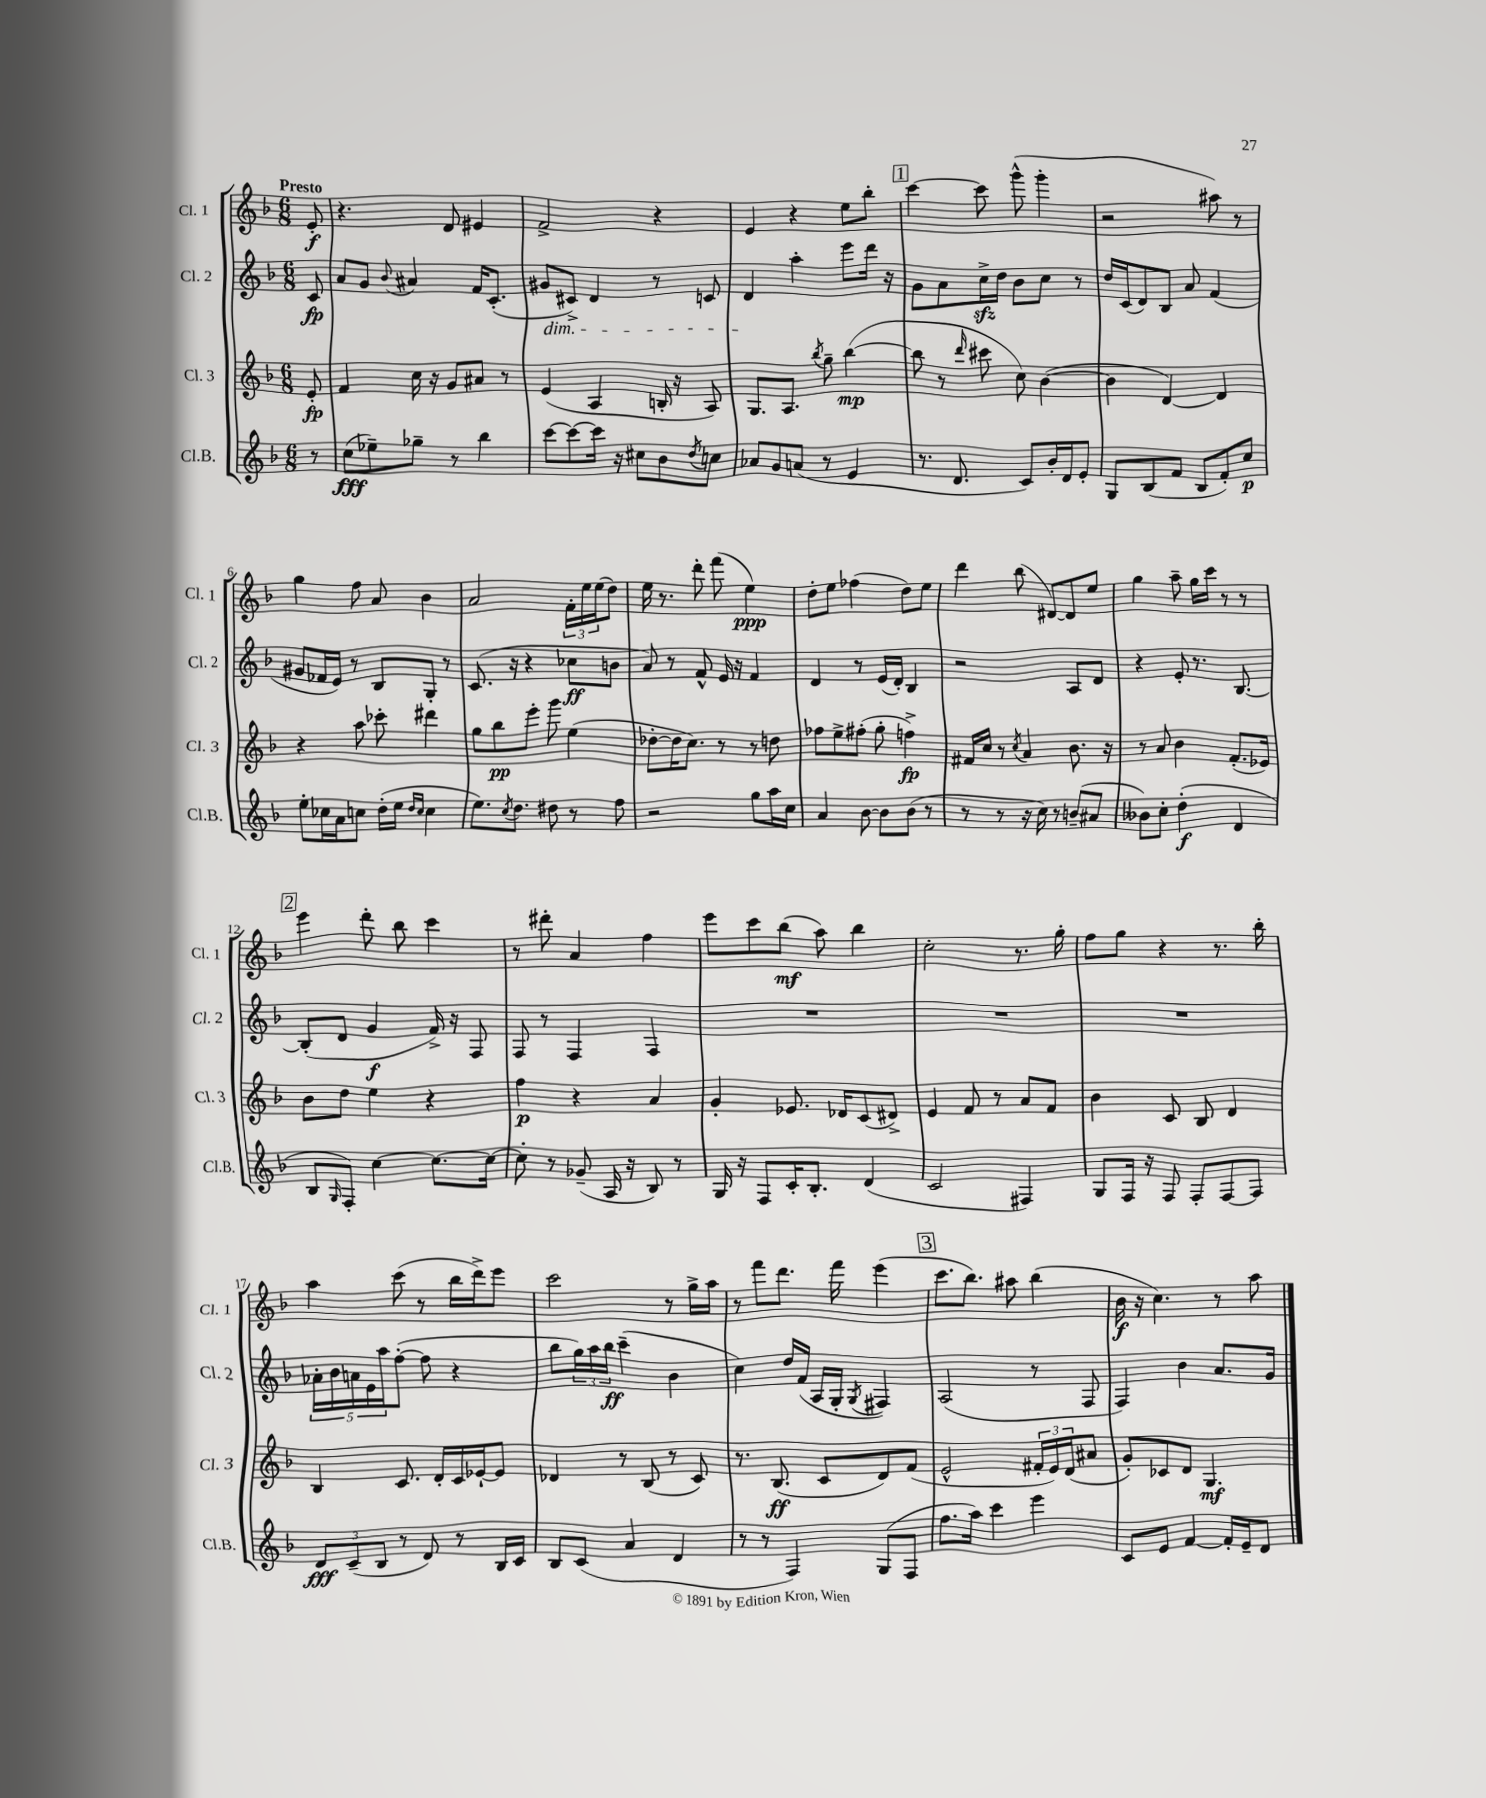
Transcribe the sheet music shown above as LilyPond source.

<<
\new StaffGroup <<
\new Staff = "s0" \with { instrumentName = "Cl. 1" shortInstrumentName = "Cl. 1" } {
    \clef treble \key f \major \numericTimeSignature \time 6/8 \partial 8 \tempo "Presto"
    e'8-.\f |
    r4. d'8 eis'4 |
    f'2-> r4 |
    e'4 r4 e''8 bes''8-. |
    \mark \markup { \box "1" } c'''4~ c'''8 g'''8-^( g'''4-. |
    r2 ais''8) r8 |
    g''4 f''8 a'8 bes'4 |
    a'2 \tuplet 3/2 { f'16-. e''16 e''16( } d''8) |
    e''16 r8. d'''8-. f'''8( e''4\ppp) |
    d''8-. e''8 fes''4( d''8) e''8 |
    d'''4 bes''8( dis'8~) dis'8 e''8 |
    g''4 a''8-- g''16 c'''16 r8 r8 |
    \mark \markup { \box "2" } e'''4 d'''8-. bes''8 c'''4 |
    r8 dis'''8-. a'4 f''4 |
    e'''8 c'''8 bes''8\mf( a''8) bes''4 |
    c''2-. r8. g''16-. |
    f''8 g''8 r4 r8. bes''16-. |
    a''4 c'''8( r8 bes''16 d'''16->) e'''8 |
    c'''2 r8 g''16-> a''16 |
    r8 f'''8 d'''8. f'''16 e'''4( |
    \mark \markup { \box "3" } c'''8. bes''8.) ais''8 bes''4( |
    bes'16\f r16 c''4.) r8 a''8 \bar "|." |
}
\new Staff = "s1" \with { instrumentName = "Cl. 2" shortInstrumentName = "Cl. 2" } {
    \clef treble \key f \major \numericTimeSignature \time 6/8 \partial 8
    c'8\fp |
    a'8 g'8 \appoggiatura { bes'8 } ais'4 f'16 c'8.-.( |
    gis'8\dim cis'8->) d'4 r8 c'8 |
    d'4\! a''4-. e'''8 d'''16 r16 |
    \mark \markup { \box "1" } g'8 a'8 c''16->\sfz d''16 bes'8 c''8 r8 |
    d''16 c'16( d'8) bes8 a'8 f'4( |
    gis'8 fes'16 e'16) r8 bes8 g8-. r8 |
    c'8.( r16 r4 ces''8\ff b'8 |
    a'8) r8 f'8-^ e'16 r16 f'4 |
    d'4 r8 e'16( d'16-.) bes4 |
    r2 a8 d'8 |
    r4 e'8-. r8. bes8.~ |
    \mark \markup { \box "2" } bes8-.( d'8 g'4\f f'16->) r16 f8 |
    f8 r8 f4 f4 |
    R2. |
    R2. |
    R2. |
    \tuplet 5/4 { aes'16-. bes'16 a'16 e'16 a''16 } f''8~-.( f''8 r4 |
    bes''8 \tuplet 3/2 { g''16) a''16 bes''16\ff } c'''4--( bes'4 |
    c''4) d''16 f'16( a16 g16-. \acciaccatura { g8 } fis4) |
    \mark \markup { \box "3" } a2( r8 f8 |
    f4) bes'4 a'8. g'16 \bar "|." |
}
\new Staff = "s2" \with { instrumentName = "Cl. 3" shortInstrumentName = "Cl. 3" } {
    \clef treble \key f \major \numericTimeSignature \time 6/8 \partial 8
    e'8-.\fp |
    f'4 c''16 r16 g'8 ais'8 r8 |
    e'4( a4 b16-. r16 a8) |
    g8. a8. \acciaccatura { bes''8 } g''8-- bes''4~\mp( |
    \mark \markup { \box "1" } bes''8 r8 \grace { d'''16 } cis'''8 c''8) bes'4~( |
    bes'4 d'4~) d'4 |
    r4 a''8 ces'''8-. dis'''4 |
    g''8 bes''8\pp e'''8-. g'''8 e''4( |
    des''8~-. des''16 c''8.) r8 r8 d''8 |
    fes''8 e''8-> fis''8-.( g''8-. f''4->\fp) |
    fis'16 c''16 r8 \acciaccatura { c''8 } a'4 bes'8. r16 |
    r8 a'8 bes'4 f'8.-.( ees'16) |
    \mark \markup { \box "2" } bes'8 d''8 e''4 r4 |
    f''4\p r4 a'4 |
    g'4-. ees'8. des'16 c'8( dis'8->) |
    e'4 f'8 r8 a'8 f'8 |
    bes'4 c'8 bes8 d'4 |
    bes4 c'8. d'16-. c'16 ees'16~-! ees'8 |
    des'4 r8 bes8( r8 c'8) |
    r8. bes8.\ff( c'8 d'8) f'8( |
    \mark \markup { \box "3" } e'2-^ \tuplet 3/2 { fis'16-. e'16) d'16( } ais'8 |
    g'8-.) ces'8 d'8 g4.\mf \bar "|." |
}
\new Staff = "s3" \with { instrumentName = "Cl.B." shortInstrumentName = "Cl.B." } {
    \clef treble \key f \major \numericTimeSignature \time 6/8 \partial 8
    r8 |
    c''8\fff( ees''8--) ges''8-- r8 bes''4 |
    c'''8~ c'''8~ c'''16 r16 cis''8 bes'8 \acciaccatura { d''8 } c''8 |
    aes'8 g'8 a'8( r8 e'4 |
    \mark \markup { \box "1" } r8. d'8. c'8) bes'16-. d'16 e'8-. |
    g8 bes8( f'8 bes8 f'8-.) c''8\p |
    e''8-. ces''16 a'16 c''8 d''16-.( e''16 \grace { d''16 c''16 } c''4 |
    e''8.) \acciaccatura { c''8 } d''8. dis''8 r8 f''8 |
    r2 g''8 a''16 c''16 |
    a'4 bes'8~ bes'8 bes'8( r8 |
    r8 r8 r16 c''16) r8 b'8--( ais'8 |
    beses'8) c''8-. d''4-.\f( d'4 |
    \mark \markup { \box "2" } bes8 \grace { g16 } f8-.) c''4~ c''8.~ c''16~ |
    c''8-. r8 ges'8--( a16 r16 bes8) r8 |
    g16 r16 f8 c'16-. bes8.-. d'4( |
    c'2 fis4) |
    g8 f16 r16 f8 f8-. f8~ f8 |
    \tuplet 3/2 { d'8\fff c'8--( bes8 } r8 d'8) r8 bes16 c'16 |
    bes8 c'8( a'4 d'4 |
    r8 r8 f4) g8( f8 |
    \mark \markup { \box "3" } f''8. a''16) c'''4 e'''4 |
    c'8 e'8 f'4~ f'16-. e'16-- d'8 \bar "|." |
}
>>
>>
